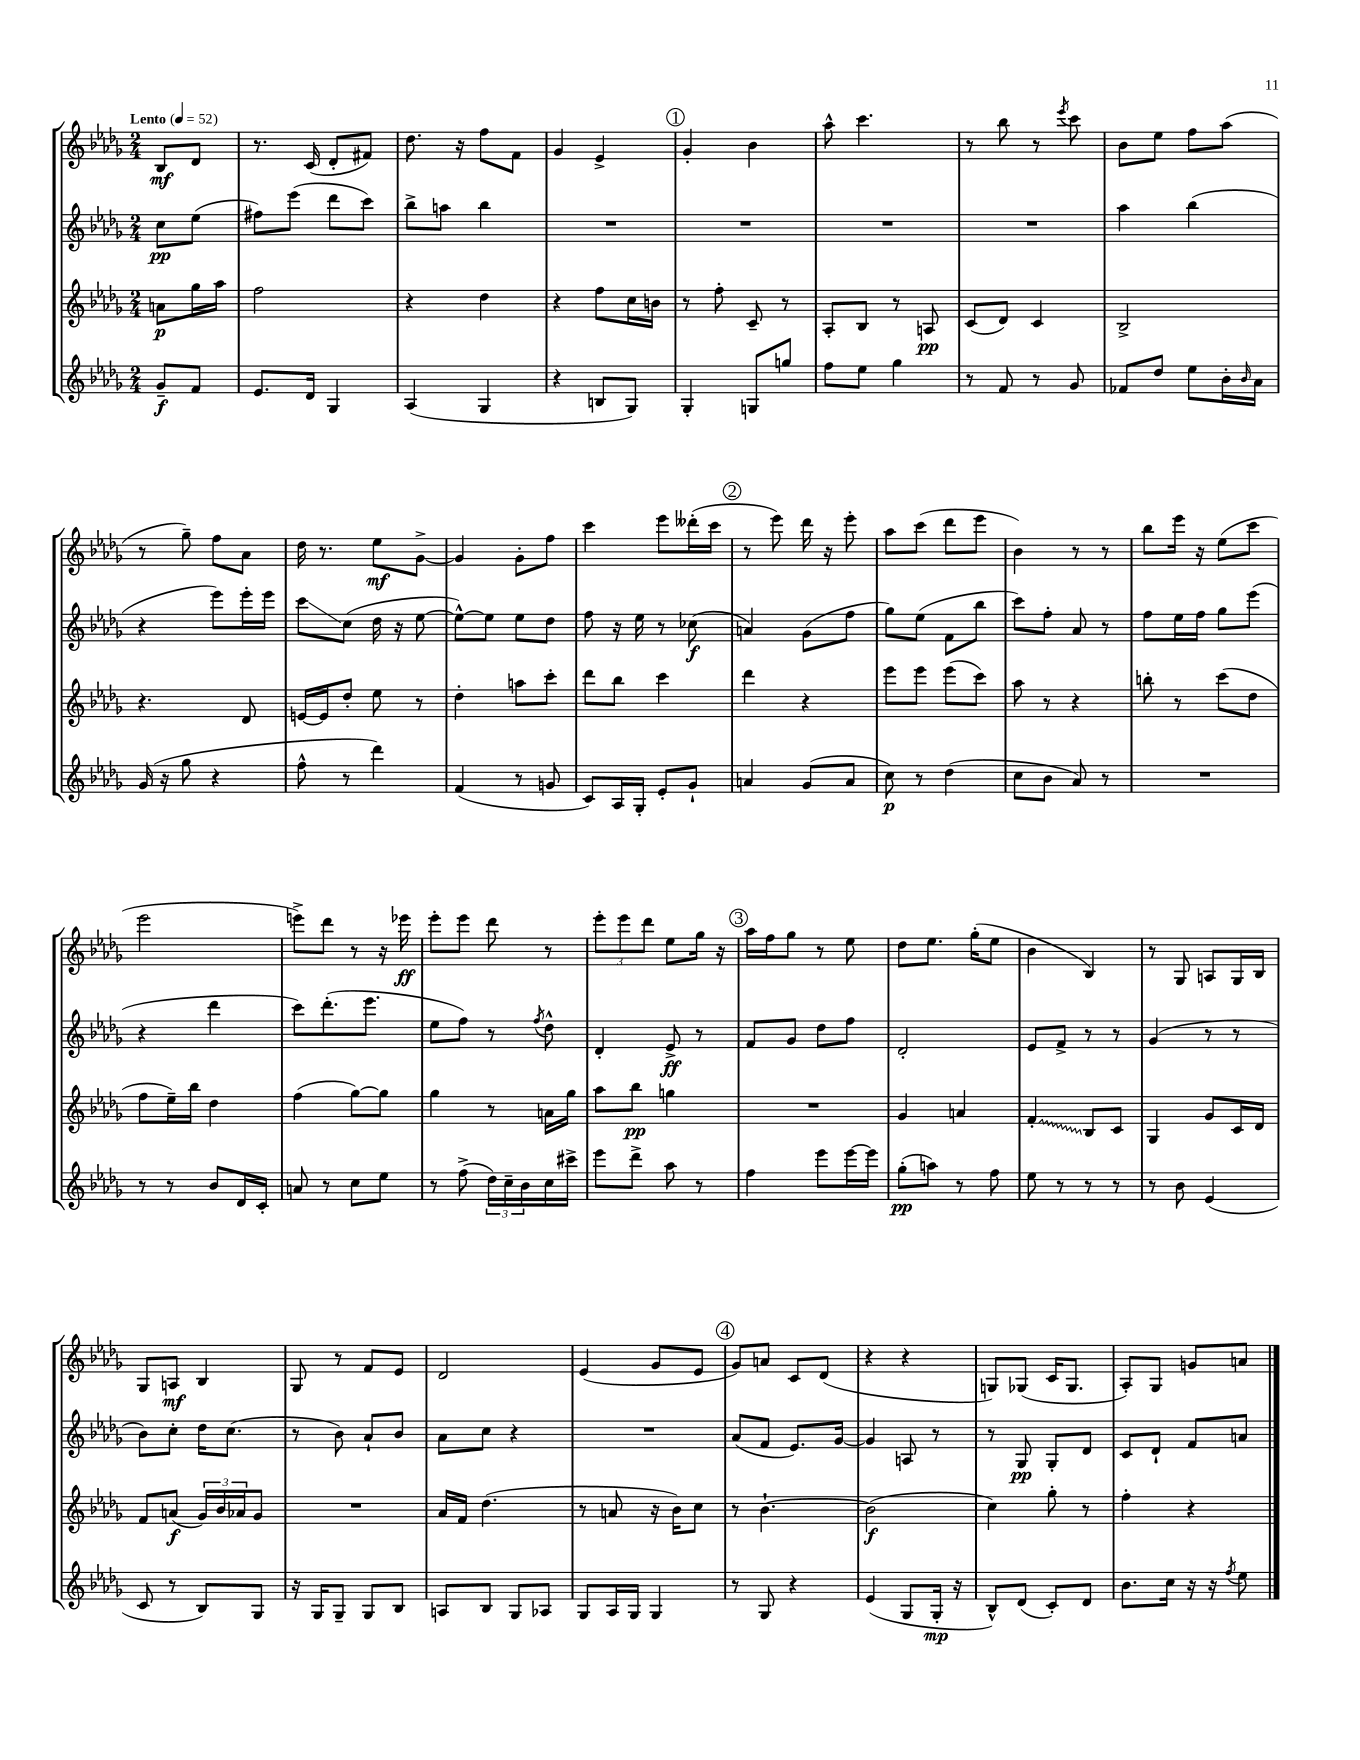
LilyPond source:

<<
\new StaffGroup <<
\new Staff = "s0" {
    \clef treble \key des \major \numericTimeSignature \time 2/4 \partial 4 \tempo "Lento" 4 = 52
    bes8\mf des'8 |
    r8. c'16( des'8-. fis'8) |
    des''8. r16 f''8 f'8 |
    ges'4 ees'4-> |
    \mark \markup { \circle "1" } ges'4-. bes'4 |
    aes''8-^ c'''4. |
    r8 bes''8 r8 \acciaccatura { ees'''8 } c'''8 |
    bes'8 ees''8 f''8 aes''8( |
    r8 ges''8--) f''8 aes'8 |
    des''16 r8. ees''8\mf ges'8~-> |
    ges'4 ges'8-. f''8 |
    c'''4 ees'''8 deses'''16-.( c'''16 |
    \mark \markup { \circle "2" } r8 ees'''8) des'''16 r16 ees'''8-. |
    aes''8 c'''8( des'''8 ees'''8 |
    bes'4) r8 r8 |
    bes''8 ees'''16 r16 ees''8( c'''8 |
    ees'''2 |
    e'''8->) des'''8 r8 r16 ees'''16\ff |
    ees'''8-. ees'''8 des'''8 r8 |
    \tuplet 3/2 { ees'''8-. ees'''8 des'''8 } ees''8 ges''16 r16 |
    \mark \markup { \circle "3" } aes''16 f''16 ges''8 r8 ees''8 |
    des''8 ees''8. ges''16-.( ees''8 |
    bes'4 bes4) |
    r8 ges8 a8 ges16 bes16 |
    ges8 a8\mf bes4 |
    ges8 r8 f'8 ees'8 |
    des'2 |
    ees'4( ges'8 ees'8 |
    \mark \markup { \circle "4" } ges'8) a'8 c'8 des'8( |
    r4 r4 |
    g8) ges8( c'16 ges8. |
    aes8-.) ges8 g'8 a'8 \bar "|." |
}
\new Staff = "s1" {
    \clef treble \key des \major \numericTimeSignature \time 2/4 \partial 4
    c''8\pp ees''8( |
    fis''8) ees'''8( des'''8 c'''8) |
    bes''8-> a''8 bes''4 |
    R2 |
    \mark \markup { \circle "1" } R2 |
    R2 |
    R2 |
    aes''4 bes''4( |
    r4 ees'''8) ees'''16-. ees'''16 |
    c'''8\glissando c''8( des''16 r16 ees''8~ |
    ees''8~-^) ees''8 ees''8 des''8 |
    f''8 r16 ees''16 r8 ces''8\f( |
    \mark \markup { \circle "2" } a'4) ges'8( f''8 |
    ges''8) ees''8( f'8 bes''8 |
    c'''8) f''8-. aes'8 r8 |
    f''8 ees''16 f''16 ges''8 ees'''8( |
    r4 des'''4 |
    c'''8) des'''8.-.( ees'''8. |
    ees''8 f''8) r8 \acciaccatura { f''8 } des''8-^ |
    des'4-. ees'8->\ff r8 |
    \mark \markup { \circle "3" } f'8 ges'8 des''8 f''8 |
    des'2-. |
    ees'8 f'8-> r8 r8 |
    ges'4( r8 r8 |
    bes'8) c''8-. des''16 c''8.( |
    r8 bes'8) aes'8-! bes'8 |
    aes'8 c''8 r4 |
    R2 |
    \mark \markup { \circle "4" } aes'8( f'8 ees'8.) ges'16~ |
    ges'4 a8 r8 |
    r8 ges8\pp ges8-. des'8 |
    c'8 des'8-! f'8 a'8 \bar "|." |
}
\new Staff = "s2" {
    \clef treble \key des \major \numericTimeSignature \time 2/4 \partial 4
    a'8\p ges''16 aes''16 |
    f''2 |
    r4 des''4 |
    r4 f''8 c''16 b'16 |
    \mark \markup { \circle "1" } r8 f''8-. c'8-- r8 |
    aes8-. bes8 r8 a8\pp |
    c'8( des'8) c'4 |
    bes2-> |
    r4. des'8 |
    e'16~ e'16 des''8-. ees''8 r8 |
    des''4-. a''8 c'''8-. |
    des'''8 bes''8 c'''4 |
    \mark \markup { \circle "2" } des'''4 r4 |
    ees'''8 ees'''8 ees'''8( c'''8) |
    aes''8 r8 r4 |
    b''8-. r8 c'''8( des''8 |
    f''8 ees''16--) bes''16 des''4 |
    f''4( ges''8~) ges''8 |
    ges''4 r8 a'16 ges''16 |
    aes''8 bes''8\pp g''4 |
    \mark \markup { \circle "3" } R2 |
    ges'4 a'4 |
    \once \override Glissando.style = #'zigzag f'4-.\glissando bes8 c'8 |
    ges4 ges'8 c'16 des'16 |
    f'8 a'8\f( \tuplet 3/2 { ges'16) bes'16 aes'16 } ges'8 |
    R2 |
    aes'16 f'16 des''4.( |
    r8 a'8 r16 bes'16) c''8 |
    \mark \markup { \circle "4" } r8 bes'4.~-! |
    bes'2\f( |
    c''4) ges''8-. r8 |
    f''4-. r4 \bar "|." |
}
\new Staff = "s3" {
    \clef treble \key des \major \numericTimeSignature \time 2/4 \partial 4
    ges'8--\f f'8 |
    ees'8. des'16 ges4 |
    aes4( ges4 |
    r4 b8 ges8) |
    \mark \markup { \circle "1" } ges4-. g8 g''8 |
    f''8 ees''8 ges''4 |
    r8 f'8 r8 ges'8 |
    fes'8 des''8 ees''8 bes'16-. \grace { bes'16 } aes'16 |
    ges'16( r16 ges''8 r4 |
    f''8-^ r8 des'''4) |
    f'4( r8 g'8 |
    c'8) aes16 ges16-. ees'8-. ges'8-! |
    \mark \markup { \circle "2" } a'4 ges'8( a'8 |
    c''8\p) r8 des''4( |
    c''8 bes'8 aes'8) r8 |
    R2 |
    r8 r8 bes'8 des'16 c'16-. |
    a'8 r8 c''8 ees''8 |
    r8 f''8->( \tuplet 3/2 { des''16) c''16-- bes'16 } c''16 cis'''16-> |
    ees'''8 des'''8-> aes''8 r8 |
    \mark \markup { \circle "3" } f''4 ees'''8 ees'''16~ ees'''16 |
    ges''8-.\pp( a''8) r8 f''8 |
    ees''8 r8 r8 r8 |
    r8 bes'8 ees'4( |
    c'8 r8 bes8) ges8 |
    r16 ges16 ges8-- ges8 bes8 |
    a8 bes8 ges8 aes8 |
    ges8 aes16 ges16 ges4 |
    \mark \markup { \circle "4" } r8 ges8 r4 |
    ees'4( ges8 ges16-.\mp r16 |
    bes8-^) des'8( c'8-.) des'8 |
    bes'8. c''16 r16 r16 \acciaccatura { f''8 } ees''8 \bar "|." |
}
>>
>>
\layout { \context { \Score \remove "Bar_number_engraver" } }
